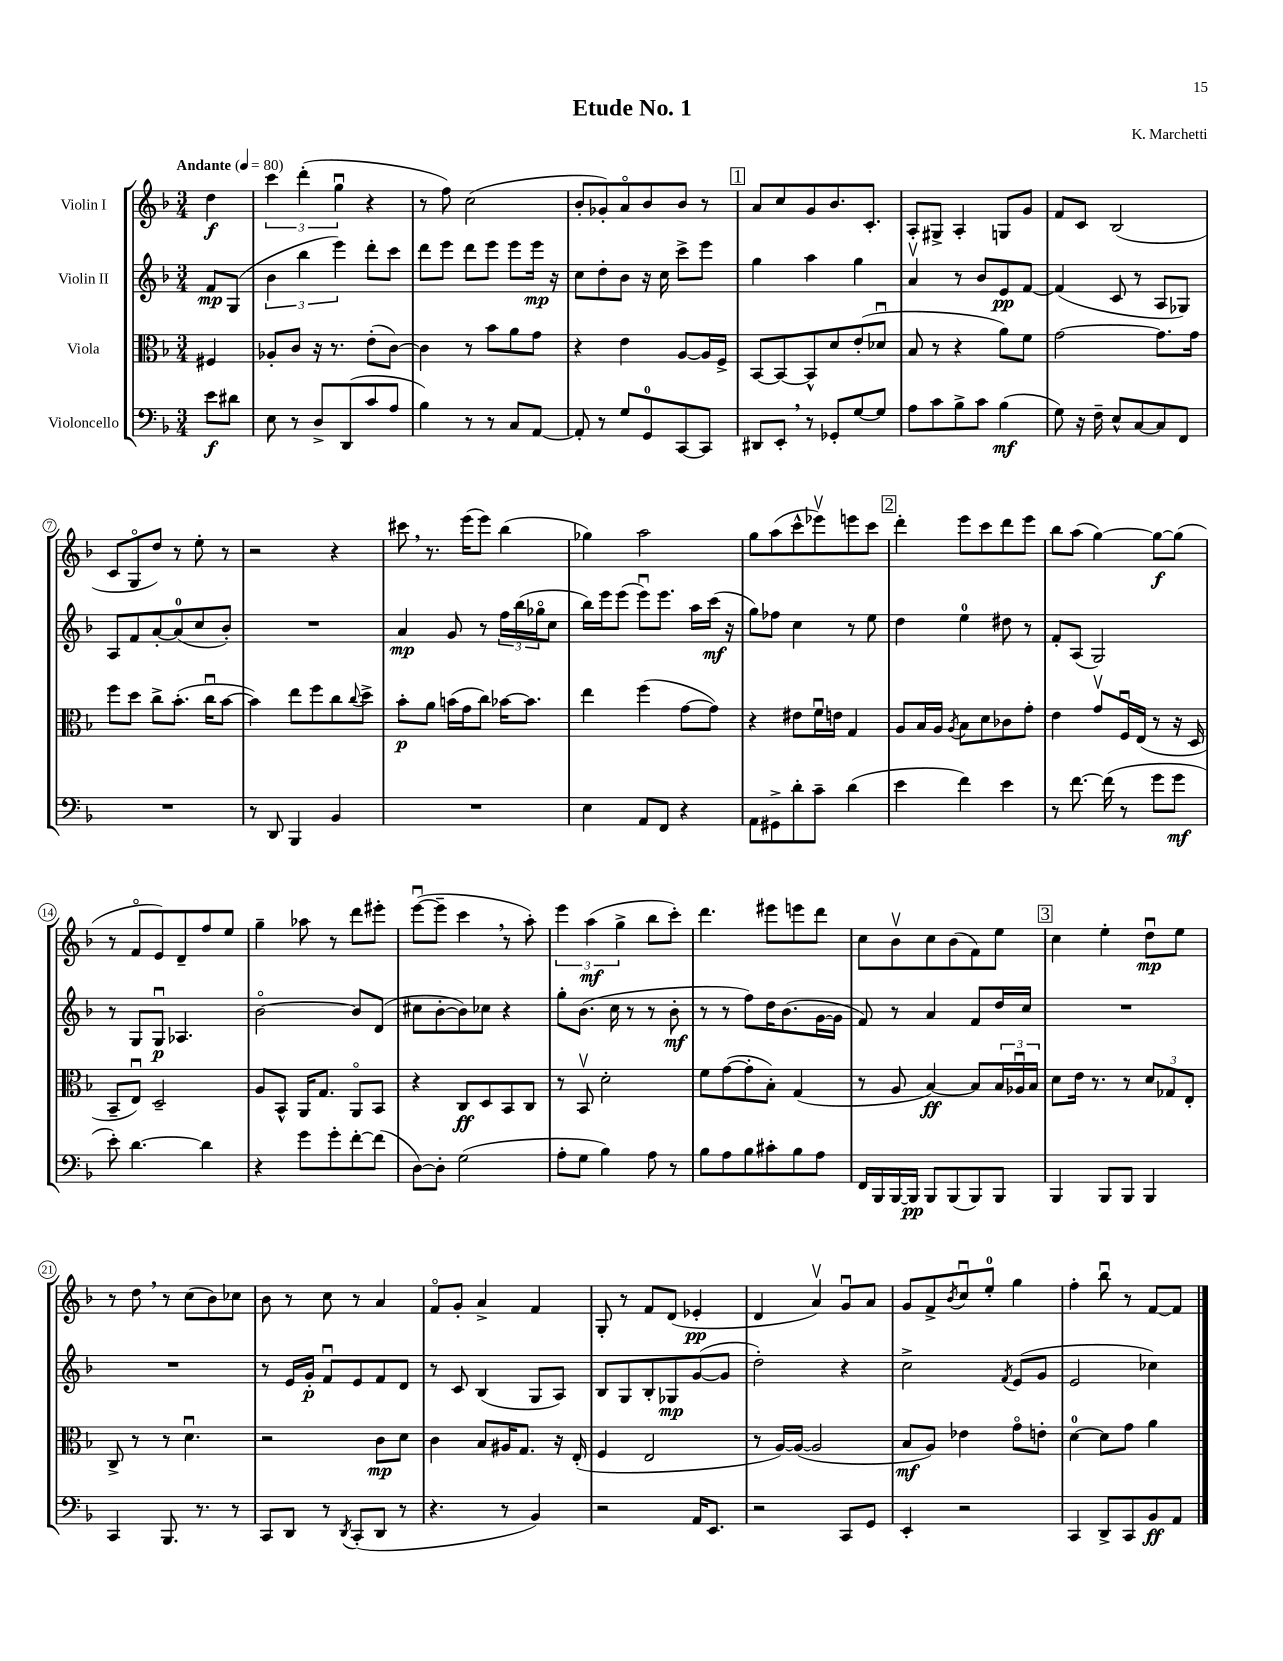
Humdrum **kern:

**kern	**kern	**kern	**kern
*staff4	*staff3	*staff2	*staff1
*clefF4	*clefC3	*clefG2	*clefG2
*k[b-]	*k[b-]	*k[b-]	*k[b-]
*M3/4	*M3/4	*M3/4	*M3/4
*MM80	*MM80	*MM80	*MM80
8e	4F#	8f	4dd
8d#	.	(8G	.
=	=	=	=
8E	8A-'	6b-	6ccc
8r	8c	.	.
.	.	6bb-	(6ddd'
8D^	16r	.	.
.	8.r	.	.
.	.	6eee)	6ggu
(8DD	.	.	.
8c	(8e'	8ddd'	4r
8A	[8c)	8ccc	.
=	=	=	=
4B-)	4c]	8ddd	8r
.	.	8eee	8ff)
8r	8r	8ddd	(2cc
8r	8b-	8eee	.
8C	8a	8eee	.
[8AA	8g	16eee	.
.	.	16r	.
=	=	=	=
8AA']	4r	8cc	8b-'
8r	.	8dd'	8g-')
8G	4e	8b-	8ao
8GG	.	16r	8b-
.	.	16cc	.
[8CC	[8A	8ccc^	8b-
8CC]	16A]	8eee	8r
.	16F^	.	.
=	=	=	=
8DD#	[8BB-	4gg	8a
8EE'	8BB-_	.	8cc
8r	8BB-^^]	4aa	8g
8GG-'	8d	.	8.b-
[8G	(8e'	4gg	.
.	.	.	8.c'
8G]	8d-u	.	.
=	=	=	=
8A	8B-	4av	8A'
8c	8r	.	8G#^
8B-^	4r	8r	4A'
8c	.	8b-	.
(4B-	8a)	8e	8G
.	8f	[8f	8g
=	=	=	=
8G)	[2g	(4f]	8f
16r	.	.	8c
16F~	.	.	.
8E^^	.	8c	(2B-
[8C	.	8r	.
8C]	8.g]	8A	.
8FF	.	8G-)	.
.	16g	.	.
=	=	=	=
2.r	8ff	8A	8c
.	8dd	8f	8Go
.	8cc^	[8a'	8dd)
.	(8.b-'	(8a]	8r
.	.	8cc	8ee'
.	16ccu	.	.
.	[8b-	8b-')	8r
=	=	=	=
8r	4b-])	2.r	2r
8DD	.	.	.
4BBB-	8ee	.	.
.	8ff	.	.
4BB-	8cc	.	4r
.	8qqcc	.	.
.	8dd^	.	.
=	=	=	=
2.r	8b-'	4a	8ccc#
.	8a	.	8.r
.	(16b	8g	.
.	16g	.	(16eee
.	8cc)	8r	8eee)
.	[16b-	24ff	(4bb-
.	.	(24bb-	.
.	8.b-]	.	.
.	.	24gg-o	.
.	.	8cc	.
=	=	=	=
4E	4ee	16bb-)	4gg-)
.	.	16eee	.
.	.	(8eee	.
8AA	(4ff	8eeeu)	2aa
8FF	.	8.eee	.
4r	[8g	.	.
.	.	16aa	.
.	8g])	(16ccc	.
.	.	16r	.
=	=	=	=
8AA	4r	8gg)	8gg
8GG#^	.	8ff-	(8aa
8d'	8e#	4cc	8ccc^^
8c~	16fu	.	8eee-v)
.	16e	.	.
(4d	4G	8r	8eee
.	.	8ee	8ccc
=	=	=	=
4e	8A	4dd	4ddd'
.	16B-	.	.
.	16A	.	.
.	8qA	.	.
4f)	8B-	4ee	8eee
.	8d	.	8ccc
4e	8c-	8dd#	8ddd
.	8g'	8r	8eee
=	=	=	=
8r	4e	8f'	8bb-
[8.f	.	(8A	(8aa
.	8gv	2G)	[4gg)
(16f]	.	.	.
8r	16Fu	.	.
.	(16E	.	.
8g	8r	.	8gg_
8g	16r	.	(8gg]
.	16D	.	.
=	=	=	=
8e')	8BB-~	8r	8r
[4.d	8Eu)	8G	8fo
.	2D~	8Gu	8e)
.	.	4.A-	8d~
4d]	.	.	8ff
.	.	.	8ee
=	=	=	=
4r	8A	[2b-o	4gg~
.	8BB-^^	.	.
8g	16AA	.	8aa-
.	8.G	.	.
8g'	.	.	8r
[8f'	8AAo	8b-]	8ddd
(8f]	8BB-	(8d	8eee#'
=	=	=	=
[8D)	4r	8cc#	([8eeeu
8D']	.	[8b-'	8eee~]
(2G	8C	8b-])	4ccc
.	8D	8cc-	.
.	8BB-	4r	8r
.	8C	.	8aa')
=	=	=	=
8A'	8r	8gg'	6eee
8G	8BB-v	(8.b-	.
.	.	.	(6aa
4B-)	2d'	.	.
.	.	16cc	.
.	.	.	6gg^
.	.	8r	.
8A	.	8r	8bb-
8r	.	8b-'	8ccc')
=	=	=	=
8B-	8f	8r	4.ddd
8A	([8g	8r	.
8B-	8g']	8ff)	.
8c#'	8B-')	16dd	8eee#
.	.	(8.b-	.
8B-	(4G	.	8eee
8A	.	[16g	8ddd
.	.	16g]	.
=	=	=	=
16FF	8r	8f)	8cc
16BBB-	.	.	.
[16BBB-	8A	8r	8b-v
16BBB-]	.	.	.
8BBB-	[4B-)	4a	8cc
(8BBB-	.	.	(8b-
8BBB-)	8B-]	8f	8f)
8BBB-	24B-	16dd	8ee
.	24A-u	.	.
.	.	16cc	.
.	24B-	.	.
=	=	=	=
4BBB-	8d	2.r	4cc
.	16e	.	.
.	8.r	.	.
8BBB-	.	.	4ee'
8BBB-	8r	.	.
4BBB-	12d	.	8ddu
.	12G-	.	.
.	.	.	8ee
.	12E'	.	.
=	=	=	=
4CC	8C^	2.r	8r
.	8r	.	8dd
8.BBB-	8r	.	8r
.	4.du	.	(8cc
8.r	.	.	.
.	.	.	8b-)
8r	.	.	8cc-
=	=	=	=
8CC	2r	8r	8b-
8DD	.	16e	8r
.	.	16g'	.
8r	.	8fu	8cc
8qDD	.	.	.
(8CC'	.	8e	8r
8DD	8c	8f	4a
8r	8d	8d	.
=	=	=	=
4.r	4c	8r	8fo
.	.	8c	8g'
.	8B-	(4B-	4a^
8r	16A#	.	.
.	8.G	.	.
4BB-)	.	8G	4f
.	16r	8A)	.
.	(16E'	.	.
=	=	=	=
2r	4F	8B-	8G'
.	.	8G	8r
.	2E	8B-'	8f
.	.	8G-	(8d
16AA	.	([8g	4e-'
8.EE	.	.	.
.	.	8g]	.
=	=	=	=
2r	8r	2dd')	4d
.	[16A)	.	.
.	(16A_	.	.
.	2A]	.	4av)
8CC	.	4r	8gu
8GG	.	.	8a
=	=	=	=
4EE'	8B-	2cc^	8g
.	8A)	.	8f^
.	.	.	8qb-
2r	4e-	.	8ccu
.	.	.	8ee'
.	.	8qf	.
.	8go	(8e	4gg
.	8e'	8g	.
=	=	=	=
4CC	[4d	2e	4ff'
8DD^	8d]	.	8bb-u
8CC	8g	.	8r
8BB-	4a	4cc-)	[8f
8AA	.	.	8f]
==	==	==	==
*-	*-	*-	*-
